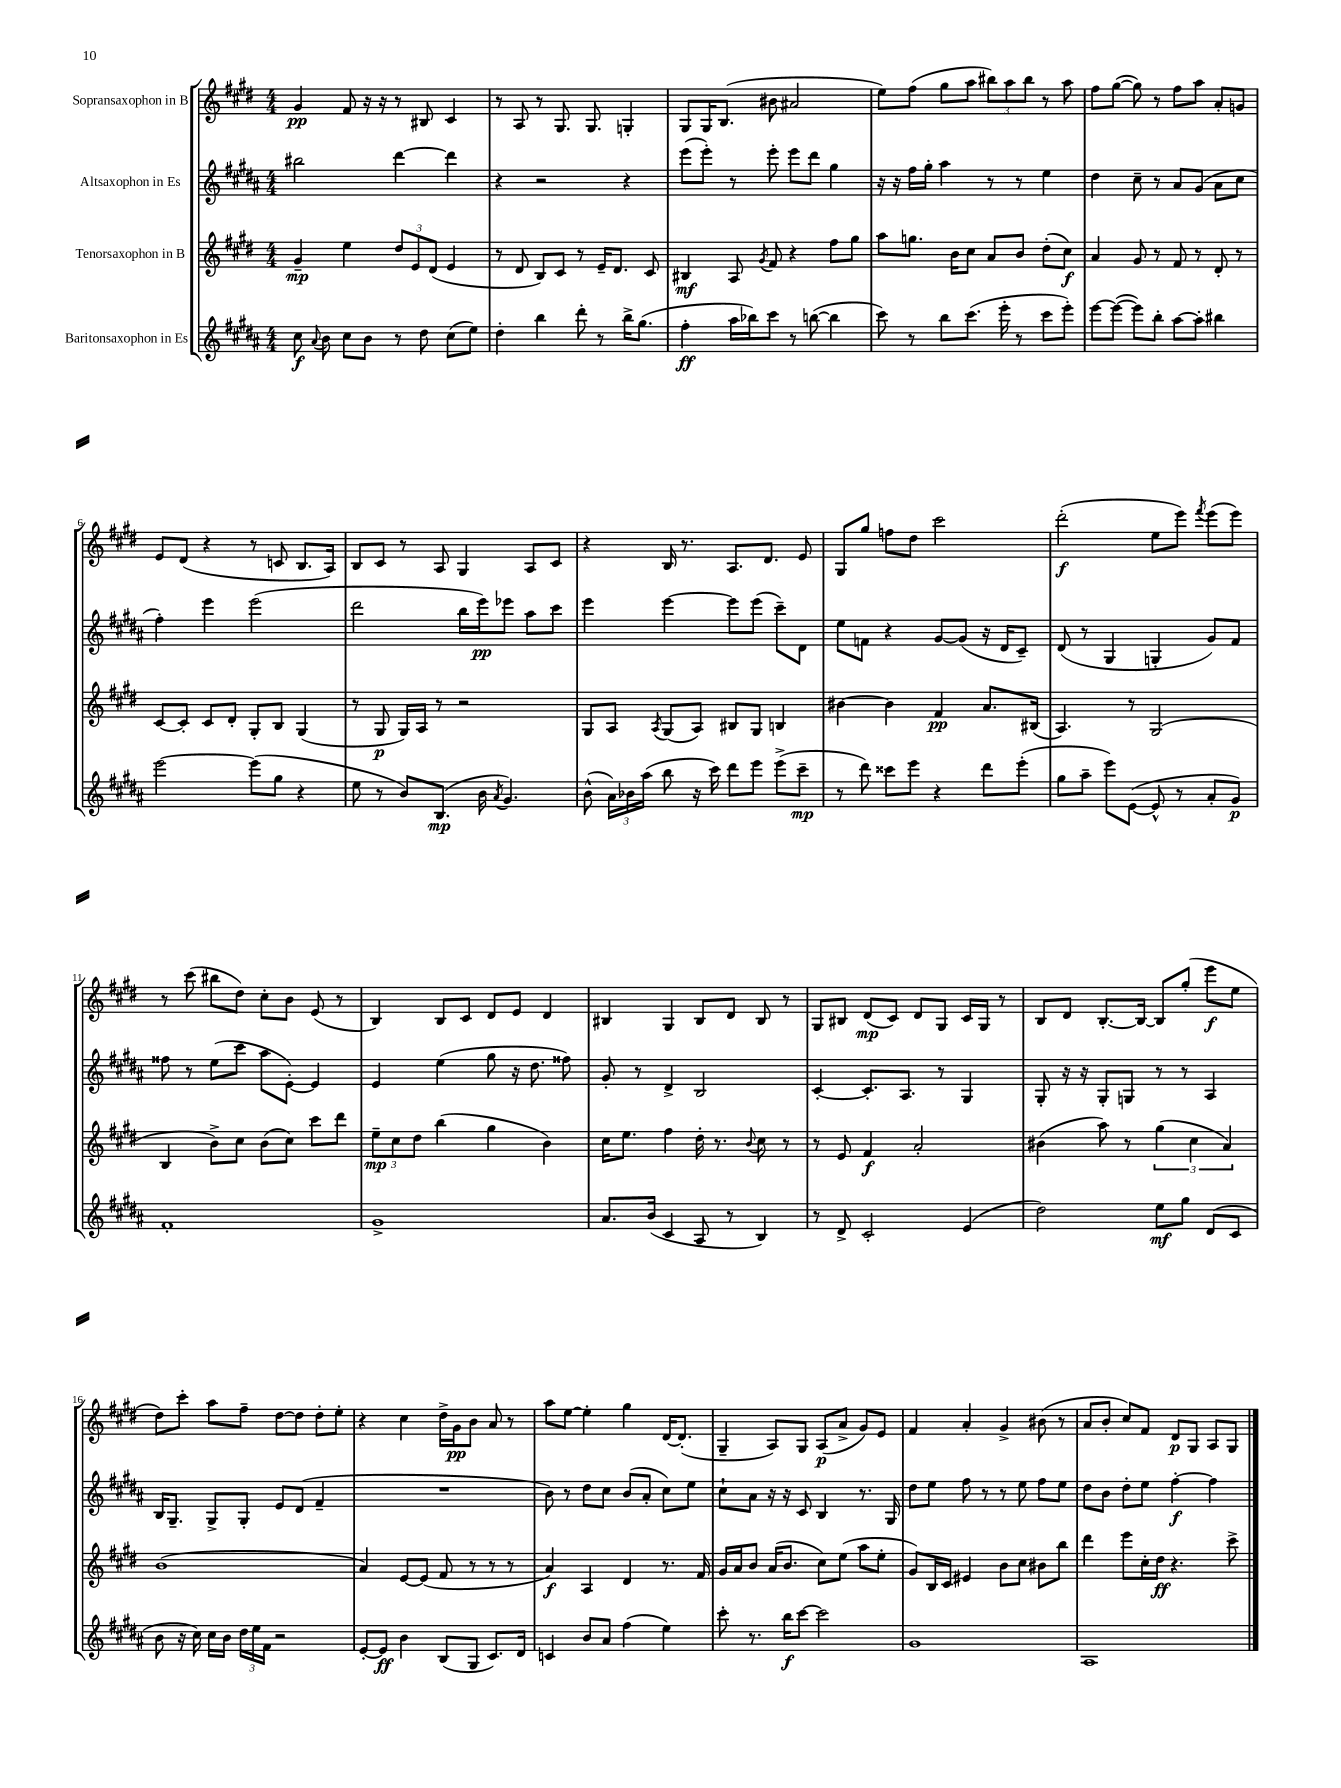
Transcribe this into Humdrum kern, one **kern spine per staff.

**kern	**kern	**kern	**kern
*staff4	*staff3	*staff2	*staff1
*clefG2	*clefG2	*clefG2	*clefG2
*k[f#c#g#d#a#]	*k[f#c#g#d#]	*k[f#c#g#d#a#]	*k[f#c#g#d#]
*M4/4	*M4/4	*M4/4	*M4/4
8cc#\	4g#~/	2bb#\	4g#/
8qqa#/	.	.	.
8b\	.	.	.
8cc#\L	4ee\	.	8f#/
8b\J	.	.	16r
.	.	.	16r
8r	12dd#/L	[4ddd#\	8r
.	12e/	.	.
8dd#\	.	.	8B#/
.	(12d#/J	.	.
(8cc#\L	4e/	4ddd#\]	4c#/
8ee\J)	.	.	.
=	=	=	=
4dd#'\	8r	4r	8r
.	8d#/	.	8A/
4bb\	8B/L)	2r	8r
.	8c#/J	.	8.G#/
8ddd#'\	8r	.	.
.	.	.	8.G#/
8r	16e~/LK	.	.
.	8.d#/J	.	.
16bb^\LK	.	4r	4G'/
(8.gg#\J	.	.	.
.	8c#/	.	.
=	=	=	=
4ff#'\	4B#/	(8eee\L	8G#/L
.	.	8eee'\J)	16G#/K
.	.	.	(8.B/J
16aa#\LL	8A/	8r	.
16bb-\J)	.	.	.
.	8qg#/	.	.
8ccc#\J	8f#/	8eee'\	8b#\
8r	4r	8eee\L	2a#/
([8bb\	.	8ddd#\J	.
4bb\]	8ff#\L	4gg#\	.
.	8gg#\J	.	.
=	=	=	=
8ccc#\)	8aa\L	16r	8ee\L)
.	.	16r	.
8r	8.gg\J	16ff#\LL	(8ff#\J
.	.	16gg#'\JJ	.
8bb\L	.	4aa#\	8gg#\L
.	16b\LK	.	.
(8.ccc#\J	8cc#\J	.	8aa\J
.	8a/L	8r	12bb#\L)
16eee'\	.	.	.
.	.	.	12aa\
8r	8b/J	8r	.
.	.	.	12bb#\J
8ccc#\L	(8dd#'\L	4ee\	8r
8eee'\J)	8cc#\J)	.	8aa\
=	=	=	=
[8eee\L	4a/	4dd#\	8ff#\L
(8eee\_J	.	.	([8gg#\J
8eee\]L)	8g#/	8cc#~\	8gg#\])
8bb'\J	8r	8r	8r
[8aa#\L	8f#/	8a#/L	8ff#\L
8aa#'\]J	8r	(8g#/J	8aa\J
4bb#\	8d#'/	8a#\L	8a'/L
.	8r	8cc#\J	8g/J
=	=	=	=
[2eee\	[8c#/L	4ff#'\)	8e/L
.	8c#'/]J	.	(8d#/J
.	8c#/L	4eee\	4r
.	8d#'/J	.	.
(8eee\]L	8G#'/L	(2eee\	8r
8gg#\J	8B/J	.	8c/
4r	(4G#/	.	8.B/L
.	.	.	16A/Jk)
=	=	=	=
8ee\	8r	2ddd#\	8B/L
8r	8G#/	.	8c#/J
8b/L)	16G#/LL)	.	8r
.	16A/JJ	.	.
(8.B/J	8r	.	8A/
.	2r	16bb\LL	4G#/
16b\	.	16eee\J)	.
8qa#/	.	.	.
4.g#/)	.	8eee-\J	.
.	.	8aa#\L	8A/L
.	.	8ccc#\J	8c#/J
=	=	=	=
(8b^^\	8G#/L	4eee\	4r
24a#\LL)	8A/J	.	.
24b-\	.	.	.
(24aa#\JJ	.	.	.
.	8qA/	.	.
8bb\	(8G#/L	[4eee\	16B/
.	.	.	8.r
16r	8A/J)	.	.
16ccc#\)	.	.	.
8ddd#\L	8B#/L	8eee\]L	8.A/L
8eee\J	8G#/J	(8eee\J	.
.	.	.	8.d#/J
(8eee^\L	4B/	8ccc#~\L)	.
8ccc#~\J	.	8d#\J	8e/
=	=	=	=
8r	[4b#\	8ee\L	8G#/L
8ddd#\)	.	8f\J	8gg#/J
8ccc##\L	4b#\]	4r	8ff\L
8eee\J	.	.	8dd#\J
4r	4f#/	[8g#/L	2ccc#\
.	.	(8g#/]J	.
8ddd#\L	8.a/L	16r	.
.	.	16d#/LK	.
(8eee'\J	.	8c#~/J)	.
.	(16B#/Jk	.	.
=	=	=	=
8gg#\L	4.A/)	(8d#/	(2ddd#'\
8aa#~\J	.	8r	.
8eee\L)	.	4G#/	.
([8e\J	8r	.	.
8e^^/]	(2G#/	4G'/	8ee\L
8r	.	.	8eee\J)
.	.	.	8qfff#/
8a#'/L	.	8g#/L)	(8eee\L
8g#/J)	.	8f#/J	8eee\J)
=	=	=	=
1f#'	4B/	8ff##\	8r
.	.	8r	(8ccc#\
.	8b^\L)	(8ee\L	8bb#\L
.	8cc#\J	8ccc#\J	8dd#\J)
.	(8b\L	8aa#\L	8cc#'\L
.	8cc#\J)	[8e'\J)	8b\J
.	8ccc#\L	4e/]	(8e/
.	8ddd#\J	.	8r
=	=	=	=
1g#^	12ee~\L	4e/	4B/)
.	12cc#\	.	.
.	12dd#\J	.	.
.	(4bb\	(4ee\	8B/L
.	.	.	8c#/J
.	4gg#\	8gg#\	8d#/L
.	.	16r	8e/J
.	.	8.dd#\	.
.	4b\)	.	4d#/
.	.	8ff##\)	.
=	=	=	=
8.a#/L	16cc#\LK	8g#'/	4B#/
.	8.ee\J	.	.
.	.	8r	.
(16b/Jk	.	.	.
4c#/	4ff#\	4d#^/	4G#/
8A#/	16dd#'\	2B/	8B#/L
.	8.r	.	.
8r	.	.	8d#/J
.	8qqb/	.	.
4B/)	8cc#\	.	8B#/
.	8r	.	8r
=	=	=	=
8r	8r	[4c#'/	8G#/L
8d#^/	8e/	.	8B#/J
2c#'/	4f#/	8.c#'/]L	(8d#/L
.	.	.	8c#/J)
.	.	8.A#/J	.
.	2a'/	.	8d#/L
.	.	8r	8G#/J
(4e/	.	4G#/	16c#/LL
.	.	.	16G#/JJ
.	.	.	8r
=	=	=	=
2dd#\)	(4b#\	8G#'/	8B/L
.	.	16r	8d#/J
.	.	16r	.
.	8aa\)	8G#'/L	[8.B'/L
.	8r	8G/J	.
.	.	.	16B/_Jk
8ee\L	(6gg#\	8r	8B/]L
8gg#\J	.	8r	(8gg#'/J
.	6cc#\	.	.
(8d#/L	.	4A#/	8eee\L
.	6a/)	.	.
8c#/J	.	.	8ee\J
=	=	=	=
8b\	(1b	16B/LK	8dd#\L)
.	.	8.G#~/J	.
16r	.	.	8ccc#'\J
16cc#\)	.	.	.
16cc#\LL	.	8G#^/L	8aa\L
16b\JJ	.	.	.
24dd#\LL	.	8G#'/J	8ff#~\J
24ee\	.	.	.
24f#\JJ	.	.	.
2r	.	8e/L	[8dd#\L
.	.	(8d#/J	8dd#\]J
.	.	4f#~/	8dd#'\L
.	.	.	8ee'\J
=	=	=	=
[8e'/L	4a/)	1r	4r
8e/]J	.	.	.
4b\	[8e/L	.	4cc#\
.	(8e/]J	.	.
(8B/L	8f#/	.	16dd#^\LL
.	.	.	16g#\J
8G#/J	8r	.	8b\J
8.c#/L)	8r	.	8a/
.	8r	.	8r
16d#/Jk	.	.	.
=	=	=	=
4c/	4a/)	8b\)	8aa\L
.	.	8r	[8ee\J
8b/L	4A/	8dd#\L	4ee'\]
8a#/J	.	8cc#\J	.
(4ff#\	4d#/	(8b/L	4gg#\
.	.	8a#'/J	.
4ee\)	8.r	8cc#\L)	[16d#/LK
.	.	.	(8.d#'/]J
.	.	8ee\J	.
.	16f#/	.	.
=	=	=	=
8ccc#'\	16g#/LL	8cc#`\L	4G#~/
.	16a/J	.	.
8.r	8b/J	8a#\J	.
.	(16a/LK	16r	8A/L)
16bb\LK	8.b/J	16r	.
[8ccc#\J	.	8c#/	8G#/J
2ccc#\]	8cc#\L)	4B/	(8A/L
.	(8ee\J	.	8a^/J
.	8aa\L	8.r	8g#/L)
.	8ee'\J	.	8e/J
.	.	16G#/	.
=	=	=	=
1g#	8g#/L)	8dd#\L	4f#/
.	16B/L	8ee\J	.
.	16c#/JJ	.	.
.	4e#/	8ff#\	4a'/
.	.	8r	.
.	8b\L	8r	4g#^/
.	8cc#\J	8ee\	.
.	8b#\L	8ff#\L	(8b#\
.	8bb\J	8ee\J	8r
=	=	=	=
1A#	4ddd#\	8dd#\L	8a/L
.	.	8b\J	8b'/J
.	8eee\L	8dd#'\L	8cc#/L)
.	16cc#'\L	8ee\J	8f#/J
.	16dd#\JJ	.	.
.	4.r	[4ff#'\	8d#/L
.	.	.	8G#/J
.	.	4ff#\]	8A/L
.	8ccc#^\	.	8G#/J
==	==	==	==
*-	*-	*-	*-
